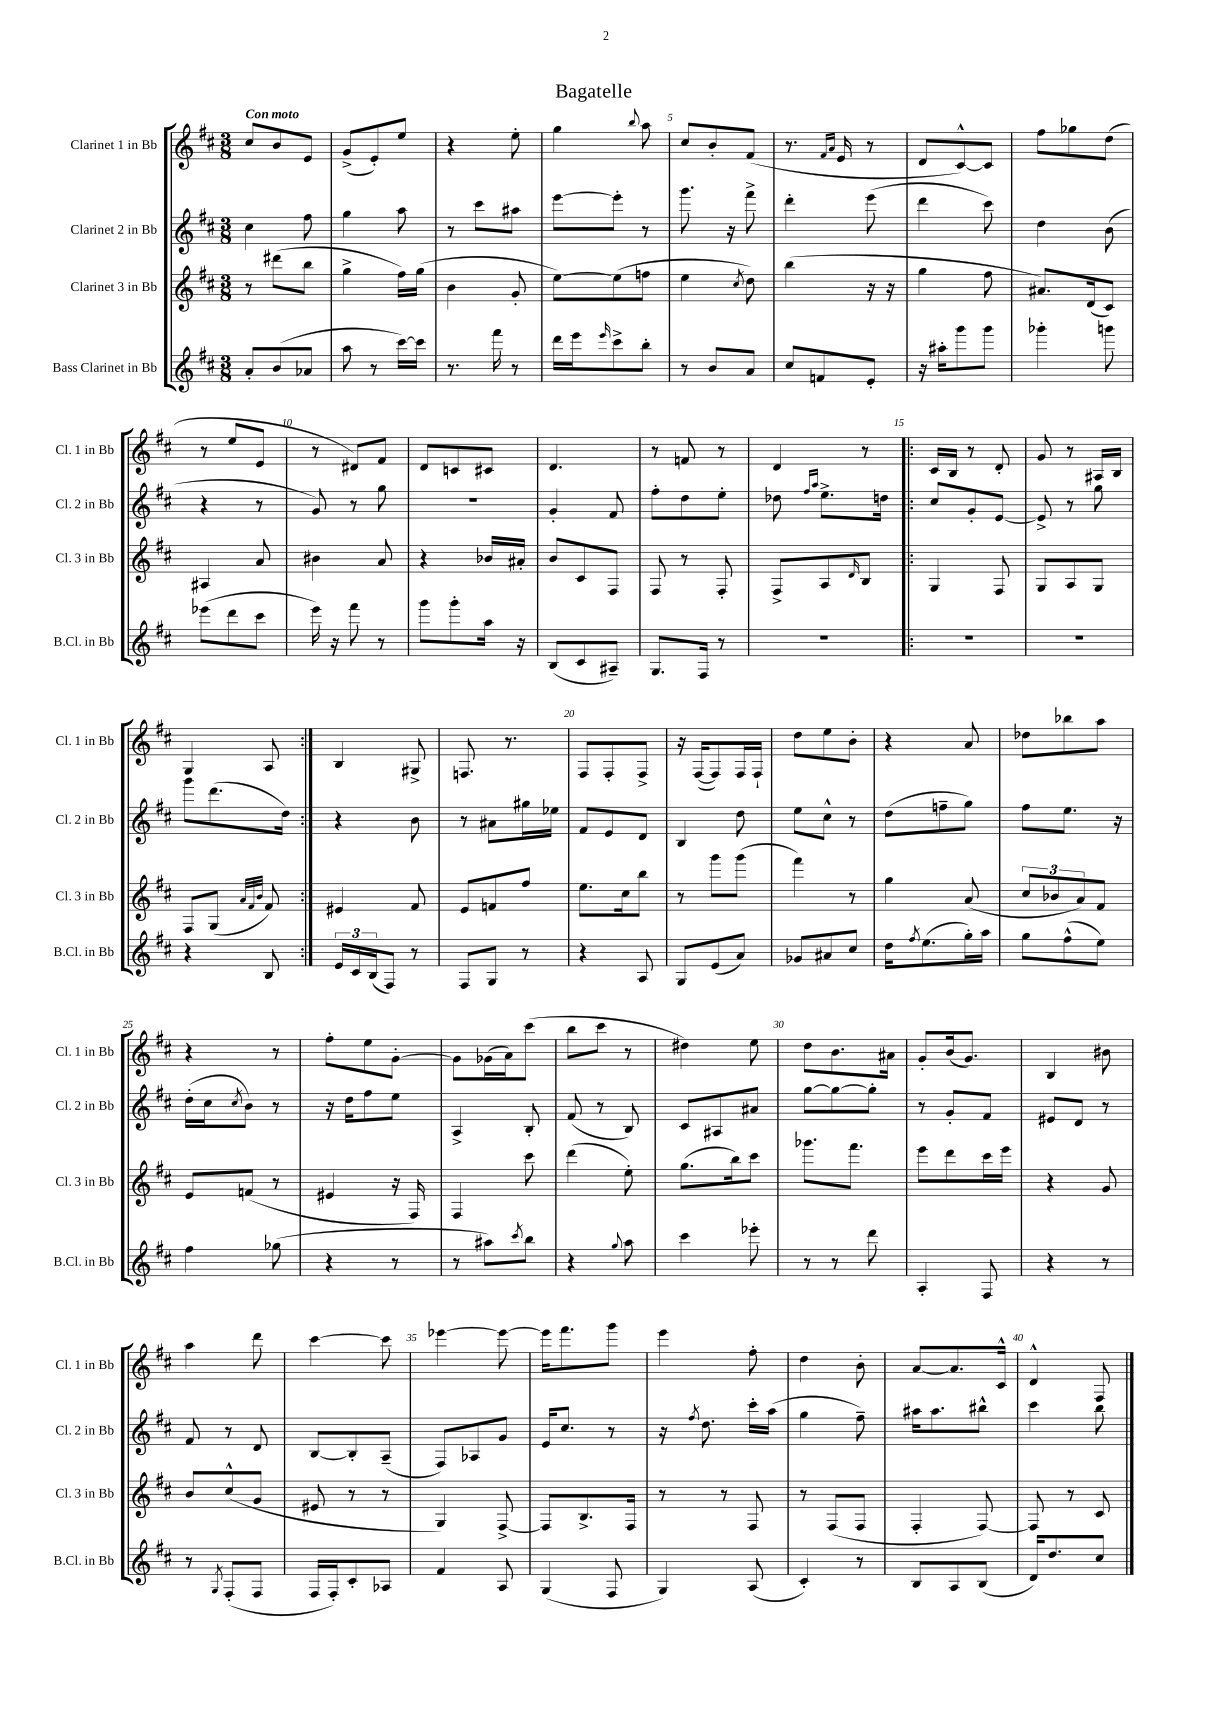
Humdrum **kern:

**kern	**kern	**kern	**kern
*part4	*part3	*part2	*part1
*staff4	*staff3	*staff2	*staff1
*I"Bass Clarinet in Bb	*I"Clarinet 3 in Bb	*I"Clarinet 2 in Bb	*I"Clarinet 1 in Bb
*I'B.Cl. in Bb	*I'Cl. 3 in Bb	*I'Cl. 2 in Bb	*I'Cl. 1 in Bb
*clefG2	*clefG2	*clefG2	*clefG2
*k[f#c#]	*k[f#c#]	*k[f#c#]	*k[f#c#]
*M3/8	*M3/8	*M3/8	*M3/8
=1	=1	=1	=1
!	!	!	!LO:TX:a:B:t=Con moto
8a'/L	8r	4cc#\	8cc#/L
(8b/	(8ddd#X\L	.	8b/
8a-X/J	8bb\J	8ff#\	8e/J
=2	=2	=2	=2
8aa\	4gg^\	4gg\	(8g^/L
8r	.	.	8e'/)
[16ccc#\LL)	16ff#\LL)	8aa\	8ee/J
16ccc#\JJ]	(16gg\JJ	.	.
=3	=3	=3	=3
8.r	4b\	8r	4r
.	.	8ccc#\L	.
16fff#\	.	.	.
8r	8g'/	8aa#X\J	8ee'\
=4	=4	=4	=4
16ddd\LL	[8ee\L)	[8eee\L	4gg\
16eee\J	.	.	.
16qqeee/	.	.	.
8ccc#^\	(8ee\]	8eee'\J]	.
.	.	.	8qqbb/
8bb'\J	8ffn\J	8r	8aa\
=5	=5	=5	=5
8r	4ee\	8.ggg\	8cc#/L
8b/L	.	.	8b'/
.	.	16r	.
.	8qcc#/	.	.
8a/J	8dd\)	8fff#^\	(8f#/J
=6	=6	=6	=6
8cc#/L	(4bb\	4ddd'\	8.r
8fn/	.	.	.
.	.	.	16qqf#/LL
.	.	.	16qqa/JJ
.	.	.	16e/
8e'/J	16r	(8eee\	8r
.	16r	.	.
=7	=7	=7	=7
16r	4gg\	4ddd\	8d/L
16aa#X'\KL	.	.	.
8ggg\	.	.	[8c#^^/)
8ggg\J	8ff#\	8ccc#\)	8c#/J]
=8	=8	=8	=8
4ggg-X'\	8.a#X/L)	4dd\	8ff#\L
.	.	.	8gg-X\
.	(16d/k	.	.
8gggn\	8c#/J)	(8b\	(8dd\J
!!LO:LB:g=z
=9	=9	=9	=9
(8eee-X\L	4A#X/	4r	8r
8ddd\	.	.	8ee/L
8ccc#\J	8a/	8r	8e/J
=10	=10	=10	=10
16eee\)	4b#X\	8g/)	8r
16r	.	.	.
8fff#\	.	8r	8d#X/L)
8r	8a/	8gg\	8f#/J
=11	=11	=11	=11
8ggg\L	4r	4.r	8d/L
8ggg'\	.	.	8cn/
16aa\Jk	16b-X/LL	.	8c#X/J
16r	16a#X'/JJ	.	.
=12	=12	=12	=12
(8B/L	8b/L	4g'/	4.d/
8c#/	8c#/	.	.
8A#X~/J)	8F#/J	8f#/	.
=13	=13	=13	=13
8.G/L	8F#/	8ff#'\L	8r
.	8r	8dd\	8fn/
16F#/Jk	.	.	.
8r	8F#'/	8ee'\J	8r
=14	=14	=14	=14
4.r	8F#^/L	8dd-X\	4d/
.	.	16qqff#/LL	.
.	.	16qqaa/JJ	.
.	8A/	8.ee^\L	.
.	16qqd/	.	.
.	8B/J	.	8r
.	.	16ddn\Jk	.
=15!|:	=15!|:	=15!|:	=15!|:
4.r	4G/	8cc#/L	16c#/LL
.	.	.	16B/JJ
.	.	8g'/	8r
.	8F#/	[8e/J	8d'/
=16	=16	=16	=16
4.r	8G/L	8e^/]	8g/
.	8A/	8r	8r
.	8G/J	8gg\	16A#X/LL
.	.	.	16B/JJ
!!LO:LB:g=z
=17	=17	=17	=17
4r	8F#/L	8ggg\L	4G/
.	(8G/J	(8.ddd\	.
.	32qqa/LLL	.	.
.	32qqf#/	.	.
.	32qqb/JJJ	.	.
8B/	8f#/)	.	8A/
.	.	16dd\Jk)	.
=18:|!	=18:|!	=18:|!	=18:|!
24e/LL	4e#X/	4r	4B/
24c#/	.	.	.
(24B/J	.	.	.
8F#/J)	.	.	.
8r	8f#/	8b\	8G#X^/
=19	=19	=19	=19
8F#/L	8e/L	8r	8.Fn/
8G/J	8fn/	8a#X\L	.
.	.	.	8.r
8r	8ff#/J	16gg#X\L	.
.	.	16ee-X\JJ	.
=20	=20	=20	=20
4r	8.ee\L	8f#/L	8F#/L
.	.	8e/	8F#'/
.	16cc#\k	.	.
8A/	8bb\J	8d/J	8F#^/J
=21	=21	=21	=21
8G/L	8r	4B/	16r
.	.	.	([16F#/KL
(8e/	8ggg\L	.	8F#/])
8a/J)	(8ggg\J	8dd\	16F#/L
.	.	.	16F#`/JJ
=22	=22	=22	=22
8g-X/L	4fff#\)	8ee\L	8dd\L
8a#X/	.	8cc#^^\J	8ee\
8cc#/J	8r	8r	8b'\J
=23	=23	=23	=23
16dd\KL	4gg\	(8dd\L	4r
8qff#/	.	.	.
(8.ee\	.	.	.
.	.	8ffn~\	.
16gg'\L)	(8a/	8gg\J)	8a/
16aa\JJ	.	.	.
=24	=24	=24	=24
8gg\L	12cc#/L	8ff#\L	8dd-X\L
.	12b-X/	.	.
(8ff#^^\	.	8.ee\J	8bb-X\
.	12a/)	.	.
8ee\J)	8f#/J	.	8aa\J
.	.	16r	.
!!LO:LB:g=z
=25	=25	=25	=25
4ff#\	8e/L	(16dd'\LL	4r
.	.	16cc#\J	.
.	.	8qcc#/	.
.	(8fn/J	8b\J)	.
(8gg-X\	8r	8r	8r
=26	=26	=26	=26
4r	4e#X/	16r	8ff#'\L
.	.	16dd\KL	.
.	.	8ff#\	8ee\
8r	16r	8ee\J	[8g'\J
.	16F#/)	.	.
=27	=27	=27	=27
8r	4F#/	4A^/	8g\L]
8aa#X\L)	.	.	(16g-X\L
.	.	.	16a\J)
8qccc#/	.	.	.
8bb\J	8ccc#\	8B'/	(8ccc#\J
=28	=28	=28	=28
4r	(4ddd\	(8f#/	8bb\L
.	.	8r	8ccc#\J
8qqgg/	.	.	.
8aa\	8ee'\)	8B/)	8r
=29	=29	=29	=29
4ccc#\	(8.gg\L	8c#/L	4dd#X\)
.	.	8A#X/	.
.	16bb\k)	.	.
8eee-X'\	8ccc#\J	8a#X/J	8ee\
=30	=30	=30	=30
8r	8.ggg-X\L	[8gg\L	8dd\L
8r	.	8gg\_	8.b\
.	8.fff#\J	.	.
8ddd\	.	8gg'\J]	.
.	.	.	16a#X\Jk
=31	=31	=31	=31
4A'/	8eee\L	8r	8g'/L
.	8ddd\	8g'/L	(16b/k
.	.	.	8.g/J)
8F#/	16ccc#\L	8f#/J	.
.	16eee\JJ	.	.
=32	=32	=32	=32
4r	4r	8e#X/L	4B/
.	.	8d/J	.
8r	8g/	8r	8b#X\
!!LO:LB:g=z
=33	=33	=33	=33
8r	8b/L	8f#/	4aa\
8qG/	.	.	.
(8F#'/L	(8cc#^^/	8r	.
8F#/J	8g/J	8d/	8ddd\
=34	=34	=34	=34
16F#/LL	8e#X/	[8B/L	[4ccc#\
16F#'/J)	.	.	.
8c#'/	8r	8B'/]	.
8A-X/J	8r	(8A~/J	8ccc#\]
=35	=35	=35	=35
4f#/	4G/)	8F#/L)	[4eee-X\
.	.	8A-X/	.
8A/	[8F#^/	8g/J	8eee-\_
=36	=36	=36	=36
(4G/	8F#/L]	16e/KL	16eee-\KL]
.	.	8.cc#/J	8.fff#\
.	8.B^/	.	.
8F#/	.	8r	8ggg\J
.	16F#/Jk	.	.
=37	=37	=37	=37
4G/)	8r	16r	4eee\
.	.	8qff#/	.
.	.	8.dd\	.
.	8r	.	.
(8A/	8F#/	16ccc#'\LL	8ff#'\
.	.	(16aa\JJ	.
=38	=38	=38	=38
4c#'/)	8r	4gg\	4dd\
.	(8F#/L	.	.
8r	8F#/J	8ff#~\)	8b'\
=39	=39	=39	=39
8B/L	4F#'/	16aa#X\KL	[8a/L
.	.	8.aa#\	.
8A/	.	.	8.a/]
(8B/J	[8F#/)	8bb#X^^\J	.
.	.	.	16c#^^/Jk
=40	=40	=40	=40
16d/KL)	8F#/]	4ccc#\	4d^^/
8.dd/	.	.	.
.	8r	.	.
8cc#/J	8c#/	8bb\	8F#/
==	==	==	==
*-	*-	*-	*-
